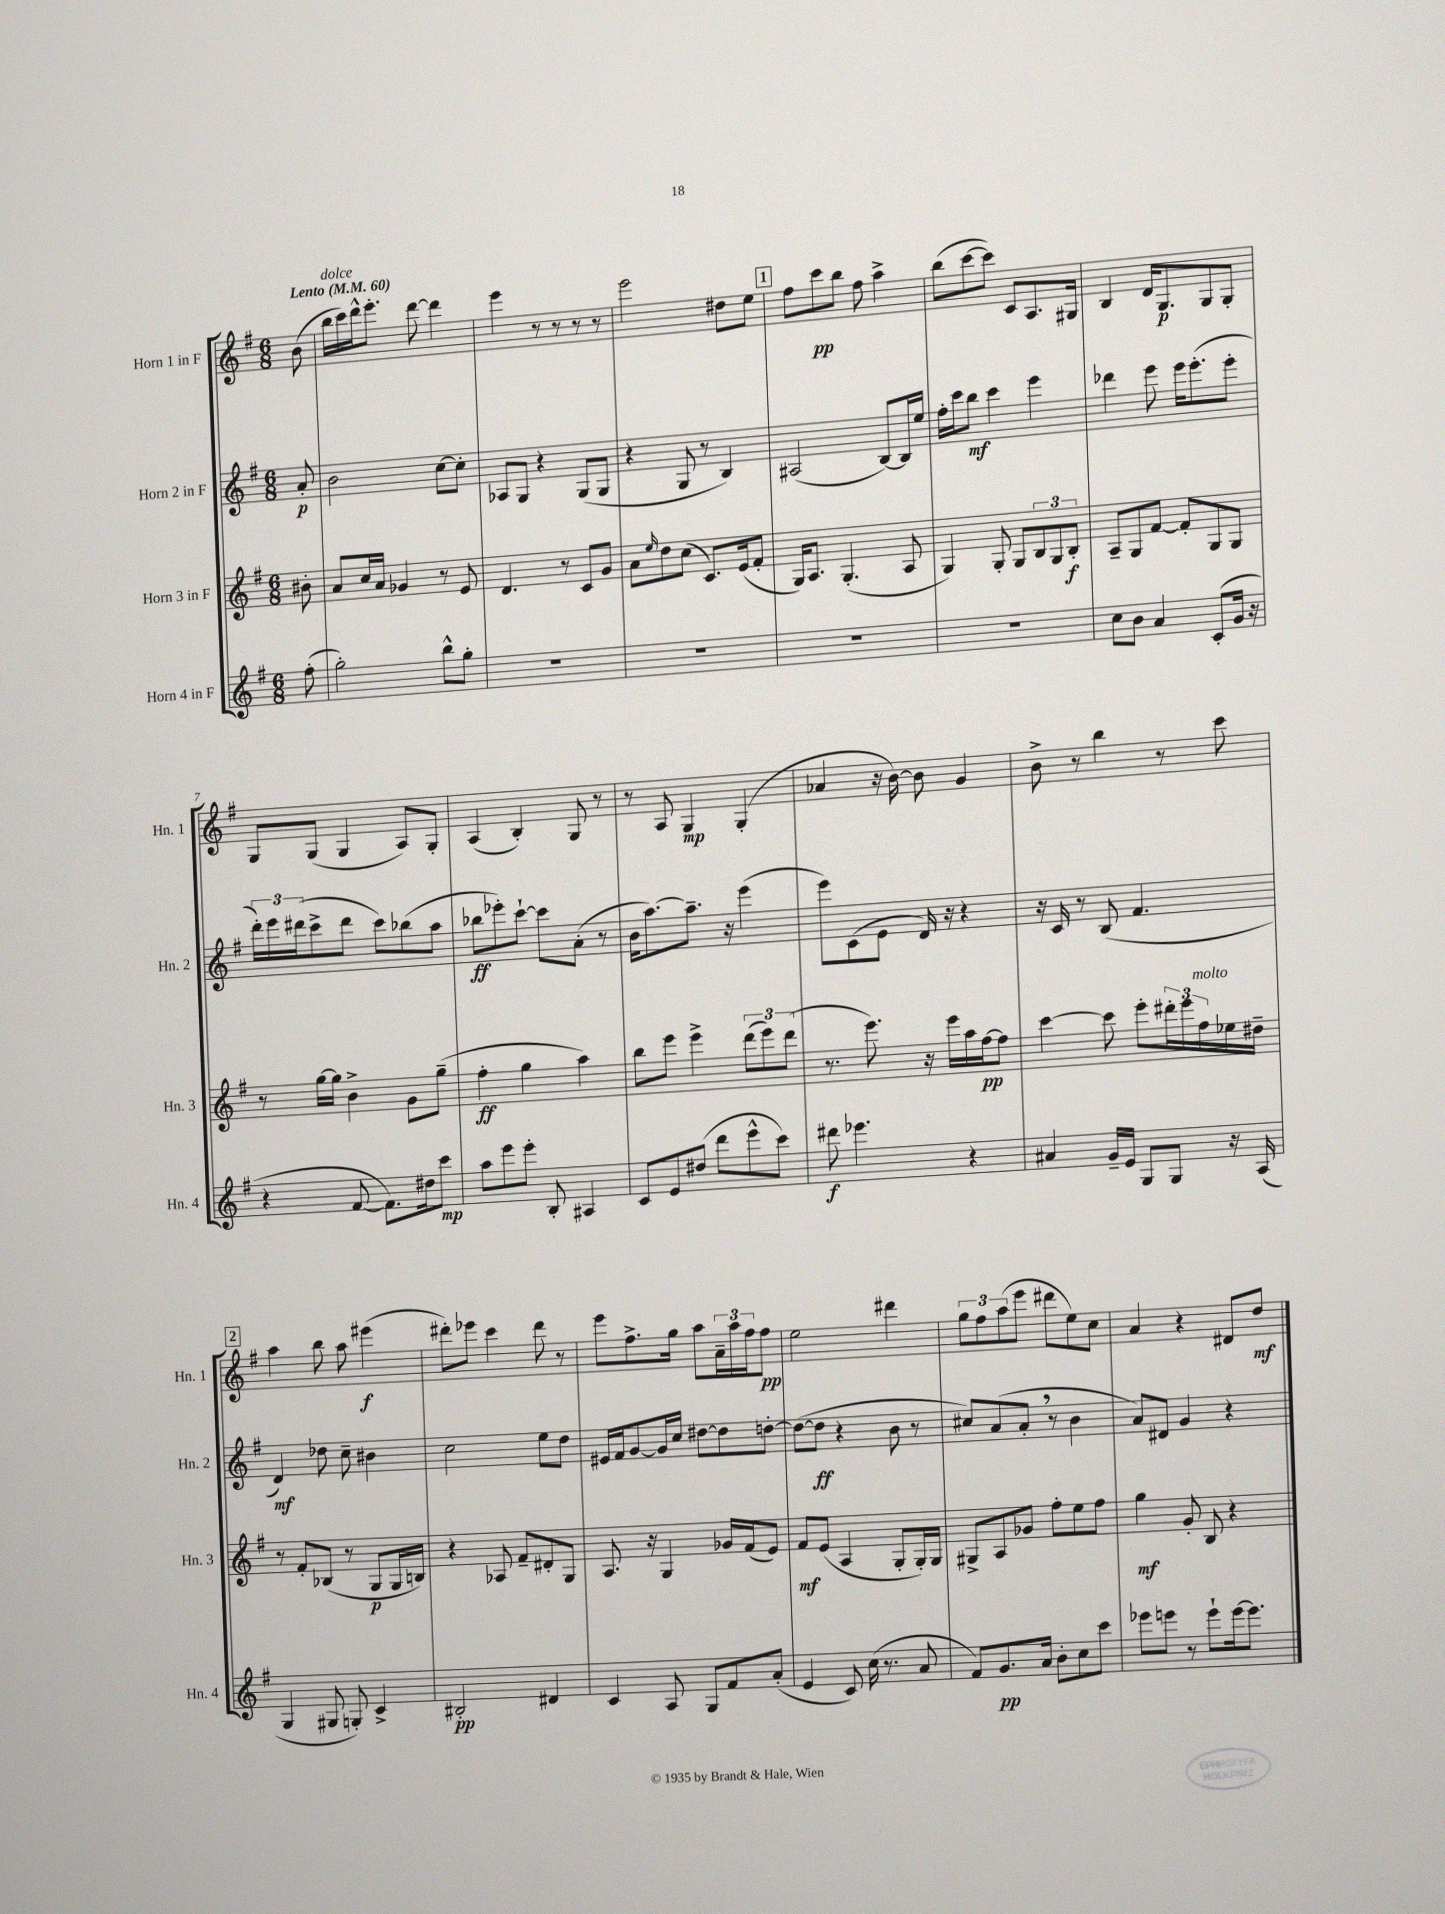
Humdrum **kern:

**kern	**kern	**kern	**kern
*staff4	*staff3	*staff2	*staff1
*clefG2	*clefG2	*clefG2	*clefG2
*k[f#]	*k[f#]	*k[f#]	*k[f#]
*M6/8	*M6/8	*M6/8	*M6/8
*MM60	*MM60	*MM60	*MM60
(8ff#'	8b#'	8a'	(8b
=	=	=	=
2gg')	8a	2b	16bb
.	.	.	16ccc)
.	16cc	.	16ddd^^
.	16a	.	8.eee'
.	4g-	.	.
.	.	.	[8ddd
8bb^^	8r	[8cc	4ddd]
8gg'	8e	8cc']	.
=	=	=	=
2.r	4.d	8A-	4eee
.	.	8G	.
.	.	4r	8r
.	8r	.	8r
.	8c	(8G	8r
.	8g	8G	8r
=	=	=	=
2.r	8a	4r	2eee
.	16qqee	.	.
.	8dd	.	.
.	(8cc	8G	.
.	8.c)	8r	.
.	.	4B)	8dd#
.	(16e	.	.
.	8f#'	.	8ee
=	=	=	=
2.r	16G)	(2A#	8ff#
.	8.A	.	.
.	.	.	8ccc
.	(4.G'	.	8bb
.	.	.	8ff#
.	.	[8B)	4aa^
.	8A	16B]	.
.	.	16ee	.
=	=	=	=
2.r	4G)	16ff#'	(8bb
.	.	16ccc	.
.	.	8bb	[8ccc
.	8G'	4ccc	8ccc])
.	8G	.	8c
.	12B	4eee	8.A
.	12G	.	.
.	12B'	.	.
.	.	.	16G#
=	=	=	=
8cc	8A~	4ddd-	4B
8b	8G	.	.
4a	[8f#	8eee	16d
.	.	.	8.G
.	8f#']	16eee	.
.	.	(8.eee'	.
(8c'	8G	.	8G
16g	8G	8eee'	8G'
16r	.	.	.
=	=	=	=
4r	8r	24ddd')	8G
.	.	24eee	.
.	.	(24ddd#	.
.	[16gg	8ccc^	(8G
.	16gg]	.	.
[8f#	4b^	8ddd#	4G
8.f#])	.	8ccc)	.
.	8g	(8bb-	8A)
16dd#	.	.	.
8ccc	(8gg~	8aa	8G'
=	=	=	=
8aa	4ff#'	8bb-	(4A
8eee	.	8eee-')	.
8eee'	4gg	[8ccc`	4B')
8B'	.	8ccc]	.
4A#	4aa)	(8a'	8G
.	.	8r	8r
=	=	=	=
8c	8bb	16b	8r
.	.	[8.aa)	.
8e	8eee	.	8A
(8dd#	4eee^	8.aa~]	4G
8ddd	.	.	.
.	.	16r	.
8eee^^	(12ddd	(4eee	(4G'
.	12eee)	.	.
8ccc)	.	.	.
.	(12ddd	.	.
=	=	=	=
8ddd#	8.r	8eee)	4a-
4.eee-	.	(8c	.
.	8.eee)	.	.
.	.	8e	16r
.	.	.	[16b)
.	16r	16d)	8b]
.	16eee	16r	.
4r	16aa	4r	4g
.	[16ff#	.	.
.	8ff#]	.	.
=	=	=	=
4a#	[4ccc	16r	8b^
.	.	16c	.
.	.	8r	8r
16g~	8ccc]	(8B	4bb
16e	.	.	.
8G	8eee'	4.f#	.
8G	24ddd#'	.	8r
.	24eee	.	.
.	24ff#	.	.
16r	16ee-	.	8ccc
(16A	16dd#~	.	.
=	=	=	=
4G	8r	4d)	4aa
.	8f#'	.	.
8G#	(8B-	8dd-	8bb
8G')	8r	8cc~	8aa
4c^	8G	4b#	(4eee#
.	16G	.	.
.	16B)	.	.
=	=	=	=
2B#'	4r	2cc	8ddd#')
.	.	.	8eee-
.	8A-	.	4ccc
.	8f#~	.	.
4d#	8d#'	8ee	8ddd#
.	8G	8dd	8r
=	=	=	=
4c	8.A	16e#	8eee
.	.	16f#	.
.	.	[8g	8.ff#^
.	16r	.	.
8A	4G	16g]	.
.	.	16cc	16gg
8G	.	[8dd#	8aa
8f#	16g-	8dd#]	24a~
.	.	.	24aa
.	(16f#	.	.
.	.	.	24ff#
(8a'	8e)	[8dd'	8ff#
=	=	=	=
4e	8f#	(8dd_	2ee
.	(8e	8dd]	.
8c)	4A	4r	.
(16cc	.	.	.
8.r	.	.	.
.	8G'	8b	4ddd#
8a	16G')	8r	.
.	16G	.	.
=	=	=	=
8f#)	8G#^	8cc#)	12gg
.	.	.	12ff#
8.g	8A	(8a	.
.	.	.	(12aa
.	8g-	8a'	8eee
16a	.	.	.
8b'	8ff#'	8r	8ddd#
8cc	8ee	4b	8ee)
8ccc	8ff#	.	8cc
=	=	=	=
8eee-	4gg	8a)	4a
8eee	.	8d#	.
8r	8g'	4g	4r
8eee`	8B	.	.
[16eee	4r	4r	8d#
8.eee]	.	.	.
.	.	.	8dd
==	==	==	==
*-	*-	*-	*-
